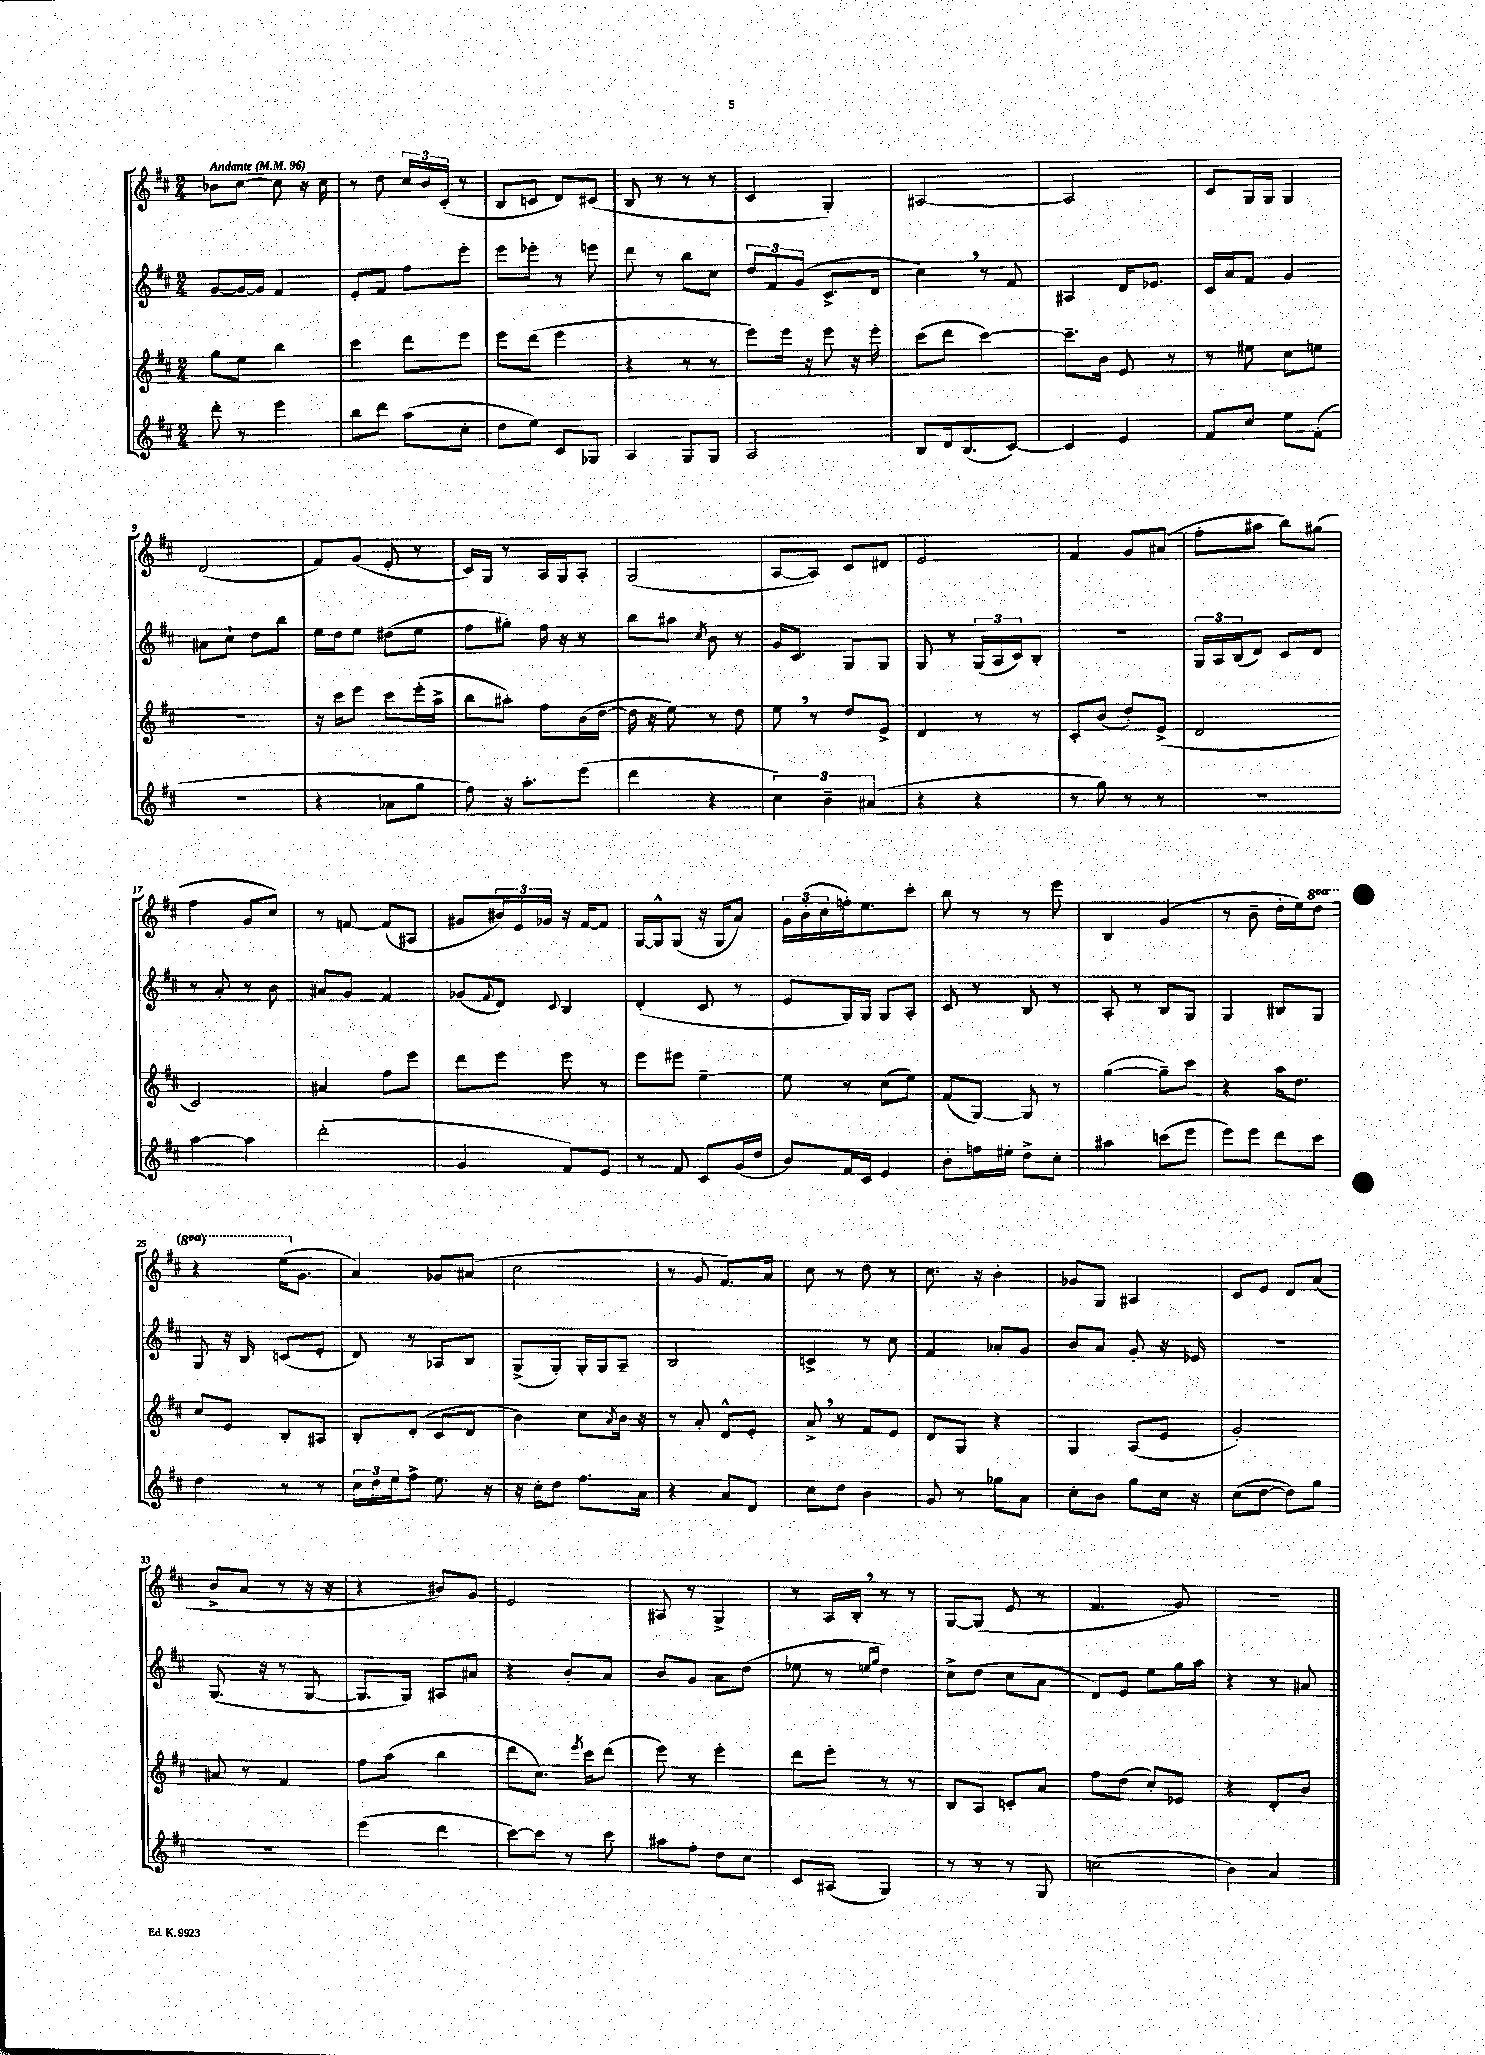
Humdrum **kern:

**kern	**kern	**kern	**kern
*part4	*part3	*part2	*part1
*staff4	*staff3	*staff2	*staff1
*clefG2	*clefG2	*clefG2	*clefG2
*k[f#c#]	*k[f#c#]	*k[f#c#]	*k[f#c#]
*M2/4	*M2/4	*M2/4	*M2/4
*MM96	*MM96	*MM96	*MM96
=1	=1	=1	=1
!	!	!	!LO:TX:a:B:t=Andante
8ddd'\	8gg\L	[8g/L	8b-X\L
8r	8ee\J	16g/L_	[8cc#\J
.	.	16g/JJ]	.
4eee\	4bb\	4f#/	8cc#\]
.	.	.	16r
.	.	.	16cc#\
=2	=2	=2	=2
8bb\L	4ccc#\	8e'/L	8r
8ddd\J	.	8f#/J	8dd\
(8aa\L	8ddd\L	8ff#\L	24cc#/LL
.	.	.	24b/
.	.	.	(24c#'/JJ
8cc#'\J	8eee\J	8eee'\J	8r
=3	=3	=3	=3
8dd\L	8eee\L	8eee\L	8B/L
8ee\J)	(8ddd\J	8eee-X'\J	8cn/J
8c#/L	4eee\	8r	8d/L)
8G-X/J	.	8eeen\	(8c#X/J
=4	=4	=4	=4
4A/	4r	8ddd\	8B/
.	.	8r	8r
8G/L	8r	8bb\L	8r
8G/J	8r	8cc#\J	8r
=5	=5	=5	=5
2A/	8eee\L)	12dd/L	4c#/
.	.	12f#/	.
.	16eee\Jk	.	.
.	.	(12g/J	.
.	16r	.	.
.	8eee\	8.c#^/L	4G'/)
.	16r	.	.
.	16eee'\	16d/Jk	.
=6	=6	=6	=6
8B/L	(8ccc#\L	4cc#,\)	[2A#X/
16d/k	8ddd\J	.	.
(8.B/	.	.	.
.	[4ccc#\)	8r	.
[8c#/J)	.	8f#/	.
=7	=7	=7	=7
4c#/]	8.ccc#~\L]	4A#X/	2A#/]
.	16b\Jk	.	.
4e/	8e/	16d/KL	.
.	.	8.e-X/J	.
.	8r	.	.
=8	=8	=8	=8
8f#/L	8r	16c#/LL	8c#/L
.	.	16a/J	.
8cc#/J	8ee#X\	8f#/J	16G/L
.	.	.	16G/JJ
8ee\L	8cc#\L	4g/	4G/
(8f#'\J	8een\J	.	.
!!LO:LB:g=z
=9	=9	=9	=9
2r	2r	8a#X\L	(2d/
.	.	8cc#`\J	.
.	.	8dd\L	.
.	.	8bb\J	.
=10	=10	=10	=10
4r	16r	16ee\LL	8f#/L)
.	16ccc#\KL	16dd\J	.
.	8eee\J	8ee\J	(8g/J
8a-X\L	8ccc#\L	(8dd#X\L	8e'/
8gg\J	(16eee'\L	8ee\J	8r
.	16aa^\JJ	.	.
=11	=11	=11	=11
8ff#\)	8bb\L	8ff#\L	16c#/LL)
.	.	.	16G/JJ
16r	8aa#X'\J)	8gg#X'\J)	8r
8.aa'\L	.	.	.
.	8ff#\L	16ff#\	16A/LL
.	.	16r	16G/J
(8eee\J	(16b\L	8r	8A'/J
.	[16dd\JJ	.	.
=12	=12	=12	=12
4ddd\	16dd\]	8bb\L	(2G/
.	16r	.	.
.	8ee\)	8aa#X\J	.
.	.	8qcc#/	.
4r	8r	8b\	.
.	8dd\	8r	.
=13	=13	=13	=13
6cc#\)	8ee,\	16g/KL	[8A/L
.	.	8.c#/J	.
.	8r	.	8A/J])
6b~\	.	.	.
.	8dd/L	8G/L	8c#/L
(6a#X/	.	.	.
.	8e^/J	8G/J	8d#X/J
=14	=14	=14	=14
4r	4d/	8G/	2e/
.	.	8r	.
4r	8r	(24G/LL	.
.	.	24A/	.
.	.	24c#/J)	.
.	8r	8B'/J	.
=15	=15	=15	=15
8r	8c#'/L	2r	4f#/
8gg\)	(8b/J	.	.
8r	8dd'/L)	.	8g/L
8r	(8e^/J	.	(8a#X/J
=16	=16	=16	=16
2r	2d/	24G/LL	8ff#'\L
.	.	24A/	.
.	.	(24B/J	.
.	.	8d/J)	8aa#X\J
.	.	8c#/L	8bb\L)
.	.	8d/J	(8gg#X\J
!!LO:LB:g=z
=17	=17	=17	=17
[4aa\	2c#/)	8r	4ff#\
.	.	8a'/	.
4aa\]	.	8r	8g/L
.	.	8b\	8cc#/J)
=18	=18	=18	=18
(2ddd'\	4a#X/	8a#X/L	8r
.	.	8g/J	[8fn/
.	8ff#\L	4f#/	(8f/L]
.	8eee\J	.	8A#X/J
=19	=19	=19	=19
4g/	8ddd\L	(8g-X/L	8g#X/L
.	.	8qqf#/	.
.	8eee\J	8d/J)	24b#X/L)
.	.	.	24e/
.	.	.	24g-X/JJ
.	.	8qqc#/	.
8f#/L)	8eee\	4B/	16r
.	.	.	[16f#/KL
8e/J	8r	.	8f#/J]
=20	=20	=20	=20
8r	8eee\L	(4d'/	[16G/LL
.	.	.	16G^^/J]
8f#/	8eee#X\J	.	(8G/J
8c#/L	[4ee~\	8c#/	16r
.	.	.	16G/KL
(16g/L	.	8r	8a/J)
16dd/JJ	.	.	.
=21	=21	=21	=21
8b/L)	8ee\]	8e/L	24g\LL
.	.	.	(24b'\
.	.	.	24cc#\
16f#/L	8r	16G/L)	16ffn'\J)
16c#/JJ	.	16G/JJ	8.ee\
4e/	(8cc#\L	8G/L	.
.	8ee\J)	8A'/J	8ccc#'\J
=22	=22	=22	=22
8b'\L	(8f#/L	8c#/	8bb\
16ffn\L	[8G/J)	8r	8r
16ee#X'\JJ	.	.	.
8dd^\L	8G/]	8B/	8r
8cc#'\J	8r	8r	8eee\
=23	=23	=23	=23
4aa#X\	([4gg\	8A'/	4B/
.	.	8r	.
(8cccn\L	8gg~\L])	8B/L	(4g/
8eee\J	8ccc#\J	8G/J	.
=24	=24	=24	=24
8eee\L)	4r	4G/	8r
8eee\J	.	.	8b~\
8ddd\L	16aa\KL	8B#X/L	16dd'\LL
.	8.dd\J	.	16ee\J)
*	*	*	*8va
8ccc#\J	.	8G/J	8ddd\J
!!LO:LB:g=z
=25	=25	=25	=25
4dd\	8cc#/L	8G/	4r
.	8e/J	16r	.
.	.	16B/	.
8r	8B'/L	(8cn/L	(16eee\KL
*	*	*	*X8va
.	.	.	8.g\J
8r	8A#X/J	8e'/J	.
=26	=26	=26	=26
24cc#\LL	8B'/L	8d/)	4a/)
24dd\	.	.	.
24ee\J	.	.	.
8ff#^\J	(8d'/J	8r	.
8.ee\	8c#/L	8A-X/L	8g-X/L
.	8d/J	8B/J	(8a#X/J
16r	.	.	.
=27	=27	=27	=27
16r	4b\)	(8G^/L	2cc#\
16cc#'\KL	.	.	.
8dd\J	.	8G'/J)	.
8.ff#\L	8cc#\L	16G'/LL	.
.	.	16G/J	.
.	8qa/	.	.
.	16b\Jk	8A~/J	.
16a\Jk	16r	.	.
=28	=28	=28	=28
4r	8r	2B/	8r
.	8a'/	.	8g/
8a/L	8d^^/L	.	8.f#/L)
8d/J	8e'/J	.	.
.	.	.	16a/Jk
=29	=29	=29	=29
8cc#\L	8a^,/	4cn^/	8cc#\
8dd\J	8r	.	8r
4b\	8f#/L	8r	8dd\
.	8e/J	8cc#\	8r
=30	=30	=30	=30
8g/	8d/L	4f#/	8.cc#\
8r	8G/J	.	.
.	.	.	16r
8gg-X\L	4r	8a-X'/L	4b'\
8a\J	.	8g/J	.
=31	=31	=31	=31
8cc#'\L	4G/	8b/L	8g-X/L
8b\J	.	8a/J	8G/J
8gg\L	(8A/L	8g'/	4A#X/
16cc#\Jk	8e/J	16r	.
16r	.	16e-X/	.
=32	=32	=32	=32
(8cc#\L	2g'/)	2r	8c#/L
[8dd\J	.	.	8e/J
8dd\L])	.	.	8d/L
8gg\J	.	.	(8a/J
!!LO:LB:g=z
=33	=33	=33	=33
2r	8a#X/	(8.G/	8b^/L
.	8r	.	8a/J
.	.	16r	.
.	4f#/	8r	8r
.	.	[8G/	16r
.	.	.	16r
=34	=34	=34	=34
(4eee\	8ff#\L	8.G/L]	4r
.	(8aa\J	.	.
.	.	16G/Jk)	.
4ddd\	4bb\	8A#X/L	8b#X/L)
.	.	8a#X/J	8g/J
=35	=35	=35	=35
[8ccc#\L)	8ddd\L	4r	2e/
8ccc#\J]	8.cc#\J)	.	.
8r	.	8b'/L	.
.	8qeee/	.	.
.	16ccc#\KL	.	.
8ccc#\	(8ddd\J	8a/J	.
=36	=36	=36	=36
8aa#X\L	8eee\)	8b/L	8A#X/
8ff#'\J	8r	8g/J	8r
8dd\L	4eee'\	8a\L	4G^/
8cc#\J	.	(8dd\J	.
=37	=37	=37	=37
8c#/L	8ddd\L	8ee-X\	8r
(8A#X/J	8eee'\J	8r	16A/LL
.	.	.	16B',/JJ
.	.	16qqeen/LL	.
.	.	16qqgg/JJ	.
4G/)	8r	4dd\)	8r
.	8r	.	8r
=38	=38	=38	=38
8r	8B/L	8cc#^\L	[8G/L
8r	8A/J	(8dd\J	(8G/J]
8r	8cn'/L	8cc#\L	8e/
8G/	8a/J	8a\J	8r
=39	=39	=39	=39
(2ccn\	8ff#\L	8d/L)	4.f#/
.	(8dd\J	8e/J	.
.	8cc#'/L)	8ee\L	.
.	8e-X/J	16gg\L	8g/)
.	.	16aa\JJ	.
=40	=40	=40	=40
4b\)	4r	4r	2r
4a/	8d'/L	8r	.
.	8b/J	8a#X/	.
==	==	==	==
*-	*-	*-	*-
